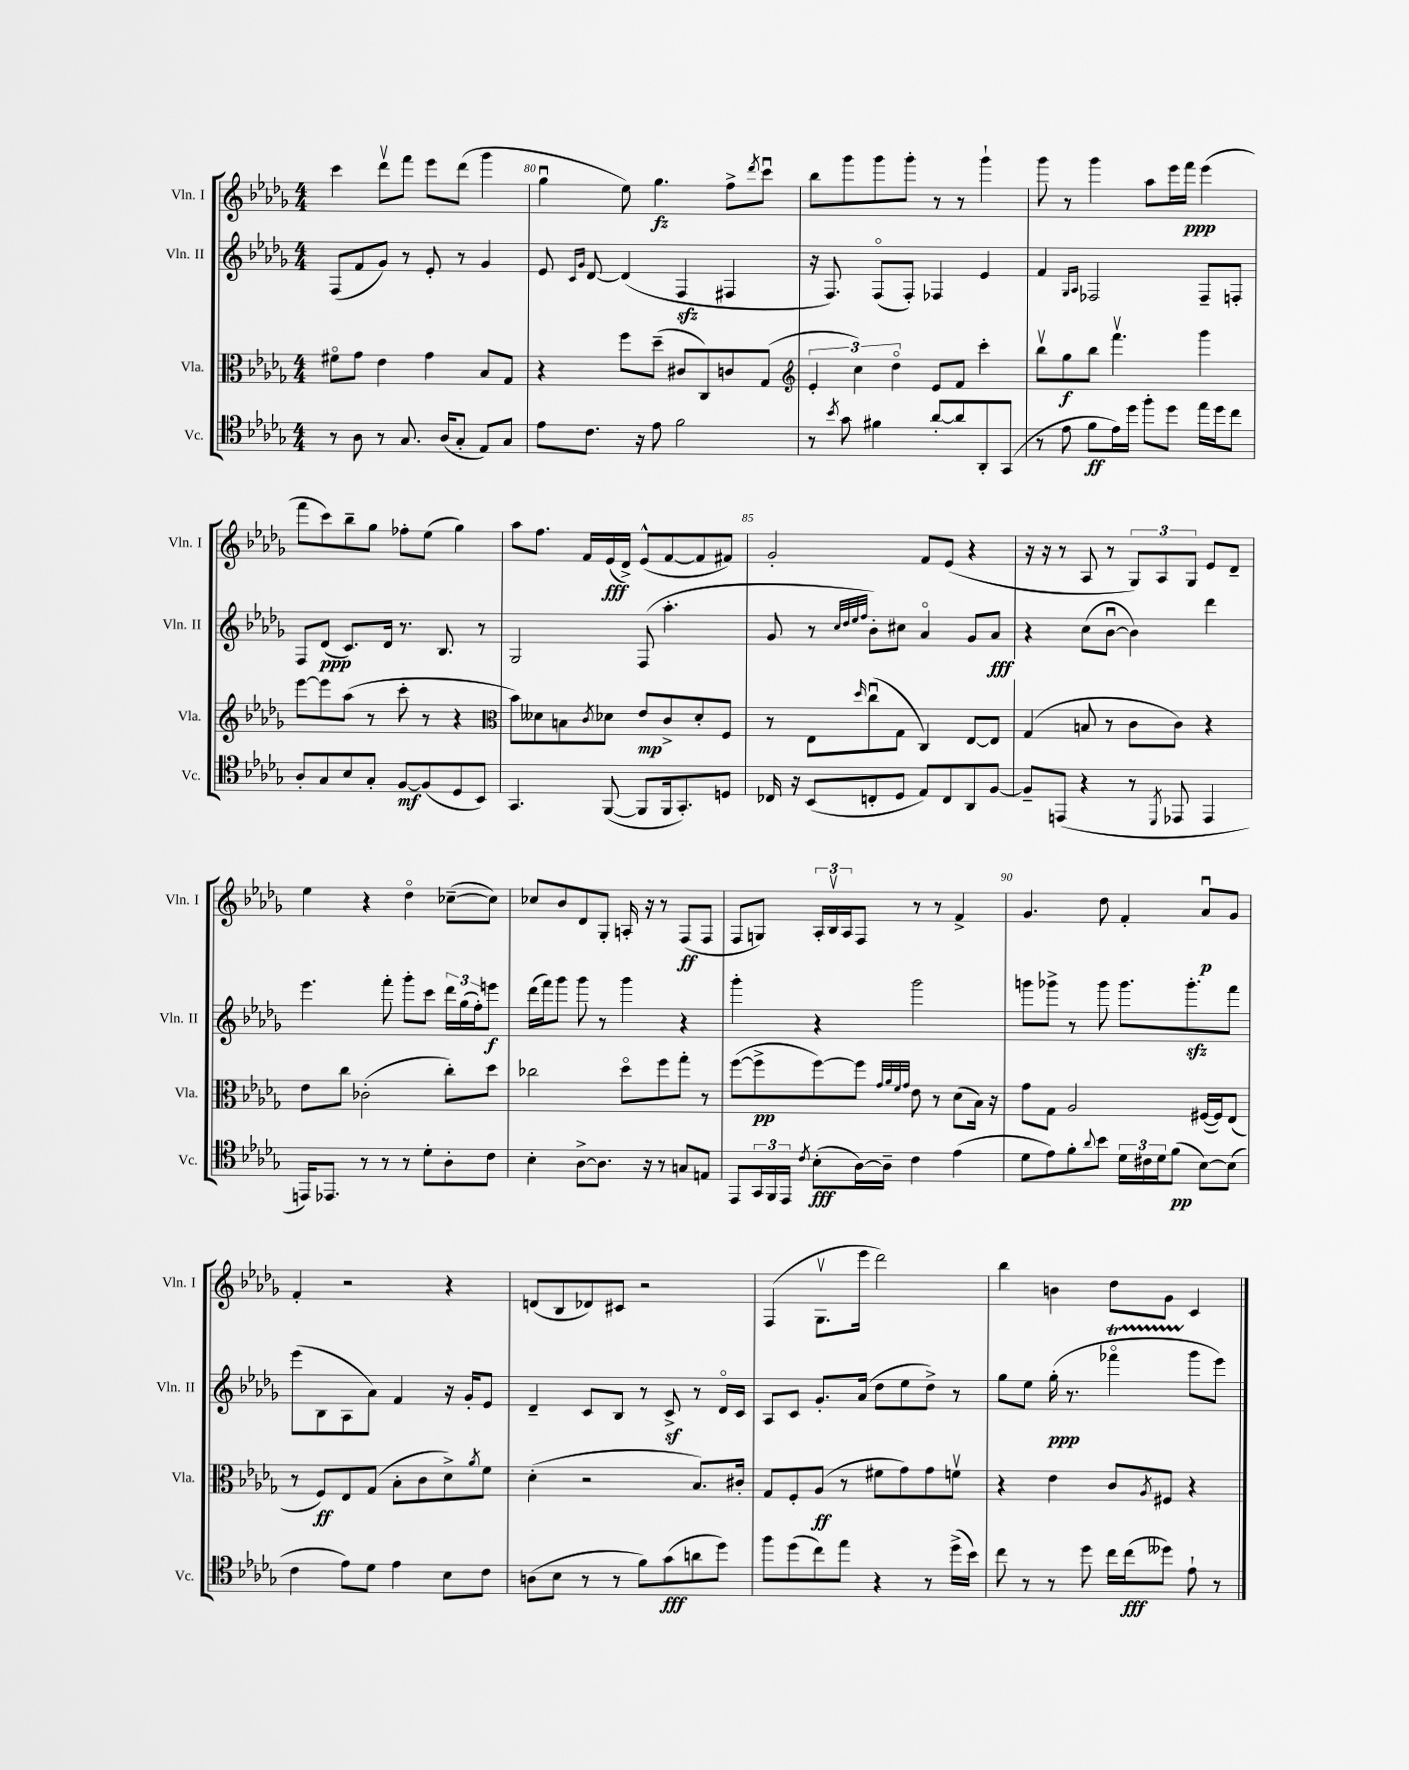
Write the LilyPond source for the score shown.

<<
\new StaffGroup <<
\new Staff = "s0" \with { instrumentName = "Vln. I" shortInstrumentName = "Vln. I" } {
    \clef treble \key des \major \numericTimeSignature \time 4/4
    c'''4 des'''8\upbow f'''8 ees'''8 des'''8( ges'''4 |
    ges''4\downbow ees''8) ges''4.\fz f''8-> \acciaccatura { des'''8 } c'''8\downbow |
    bes''8 ges'''8 ges'''8 ges'''8-. r8 r8 ges'''4-! |
    ges'''8 r8 ges'''4 aes''8 ees'''16 f'''16\ppp ees'''4( |
    f'''8 c'''8) bes''8-- ges''8 fes''8-. ees''8( ges''4) |
    aes''8 f''8. f'16 ees'16\fff( des'16->) ees'8-^( f'8~ f'8 fis'8) |
    ges'2-. f'8 ees'8( r4 |
    r16 r16 r8 aes8 r8 \tuplet 3/2 { ges8) aes8 ges8 } ees'8 des'8-- |
    ees''4 r4 des''4\flageolet ces''8~--( ces''8) |
    ces''8 bes'8 des'8 ges8-. a16-. r16 r8 f8\ff( f8 |
    f8 g8) \tuplet 3/2 { aes16-. bes16\upbow aes16 } f8 r8 r8 f'4-> |
    ges'4. des''8 f'4-. aes'8\downbow\p ges'8 |
    f'4-. r2 r4 |
    d'8( bes8 des'8) cis'8 r2 |
    f4( ges8.\upbow ees'''16 des'''2) |
    bes''4 b'4 des''8 ges'8 c'4 \bar "|." |
}
\new Staff = "s1" \with { instrumentName = "Vln. II" shortInstrumentName = "Vln. II" } {
    \clef treble \key des \major \numericTimeSignature \time 4/4
    f8( f'8 ges'8) r8 ees'8-. r8 ges'4 |
    ees'8 \grace { c'16 ges'16 } des'8~ des'4( f4\sfz fis4 |
    r16 f8.) f8\flageolet( f8-.) fes4 ees'4 |
    f'4 \grace { ges16 aes16 } fes2 fes8-- f8-. |
    f8 des'8\ppp( c'8.) des'16 r8. bes8. r8 |
    ges2 f8( aes''4.-. |
    ges'8 r8 \grace { c''32 des''32 ees''32 f''32 } bes'8-.) cis''8 aes'4\flageolet ges'8 aes'8\fff |
    r4 c''8( bes'8~\downbow bes'4) des'''4 |
    ees'''4. f'''8-. ges'''8-. c'''8 \tuplet 3/2 { des'''16 ges''16( f''16-.) } e'''8\f |
    des'''16( f'''16) ges'''8 ges'''8 r8 ges'''4 r4 |
    ges'''4-. r4 ges'''2 |
    g'''8 ges'''8-> r8 ges'''8 ges'''8. ges'''8.-.\sfz f'''8 |
    ees'''8( bes8 aes8 aes'8) f'4 r16 ges'16-. ees'8 |
    des'4-- c'8 bes8 r8 c'8->\sf r8 des'16\flageolet c'16 |
    aes8 c'8 ges'8.-. aes'16( des''8 ees''8 des''8->) r8 |
    ges''8 ees''8 ges''16-.\ppp( r8. fes'''4\flageolet\startTrillSpan ges'''8\stopTrillSpan ees'''8) \bar "|." |
}
\new Staff = "s2" \with { instrumentName = "Vla." shortInstrumentName = "Vla." } {
    \clef alto \key des \major \numericTimeSignature \time 4/4
    fis'8\flageolet ges'8 ees'4 ges'4 bes8 ges8 |
    r4 f''8 des''8--( cis'8 c8) c'8 ges8( |
    \clef treble \tuplet 3/2 { ees'4-. c''4) des''4\flageolet } ees'8 f'8 c'''4-. |
    bes''8\upbow ges''8\f bes''8 f'''4.\upbow ges'''4 |
    ees'''8~ ees'''8 aes''8( r8 c'''8-. r8 r4 |
    \clef alto bes'8) deses'8 b8 \acciaccatura { c'8 } des'8 ees'8\mp c'8-> des'8-. f8 |
    r8 ees8 \grace { des''16 } c''8\downbow( ges8 c4) ees8~ ees8 |
    ges4( b8 r8 c'8 c'8) r4 |
    ees'8 c''8 ces'2-.( c''8-.) des''8 |
    ces''2 des''8\flageolet f''8 ges''8-. r8 |
    f''8~( f''8->\pp f''8~) f''8 \grace { ges'32 aes'32 f'32 ges'32 } ees'8 r8 des'8( bes16) r16 |
    ges'8 ges8 aes2 fis16~( fis16) ees8( |
    r8 f8\ff) ees8 ges8( bes8-. c'8 des'8->) \acciaccatura { aes'8 } f'8 |
    des'4-.( r2 bes8.) cis'16-. |
    ges8 f8-. aes8\ff( r8 fis'8 ges'8) ges'8 f'8\upbow |
    r4 ees'4 c'8 \acciaccatura { aes8 } fis8 r4 \bar "|." |
}
\new Staff = "s3" \with { instrumentName = "Vc." shortInstrumentName = "Vc." } {
    \clef tenor \key des \major \numericTimeSignature \time 4/4
    r8 aes8 r8 ges8. aes16( ges8-. ees8) ges8 |
    ees'8 c'8. r16 ees'8 f'2 |
    r8 \acciaccatura { bes'8 } ges'8 fis'4 aes'8~-. aes'8 aes,8-. ges,8( |
    r8 ees'8 f'8\ff ees'16) des''16 f''8-. des''8 ees''16 des''16 c''8 |
    aes8-. ges8 bes8 ges8-. f8~\mf f8( des8 bes,8) |
    ges,4. f,8~( f,8 f,16 ges,8.-.) d8 |
    ces16 r16 bes,8( c8-. des8 ees8) c8 aes,8 f8~ |
    f8-- e,8( r4 r8 \acciaccatura { des,8 } ees,8 ees,4 |
    e,16) ees,8. r8 r8 r8 des'8-. aes8-. c'8 |
    bes4-. aes8~-> aes8. r16 r8 g8 e8 |
    ees,8 \tuplet 3/2 { ges,16 f,16 ees,16 } \acciaccatura { c'8 } bes8-.\fff( aes16~) aes16-- c'4 ees'4( |
    des'8 ees'8) f'8-. \appoggiatura { aes'8 } bes'8 \tuplet 3/2 { des'16 cis'16 des'16 } f'8\pp( bes8~) bes8( |
    c'4 ees'8) des'8 ees'4 bes8 c'8 |
    a8( bes8 r8 r8 f'8) ges'8\fff( a'8 des''8) |
    f''8 des''8( c''8) ees''8 r4 r8 des''16->( bes'16) |
    c''8 r8 r8 des''8 c''16 c''16\fff( deses''8) ees'8-! r8 \bar "|." |
}
>>
>>
\layout { \context { \Score currentBarNumber = #79 \override BarNumber.break-visibility = ##(#f #t #t) barNumberVisibility = #(every-nth-bar-number-visible 5) } }
